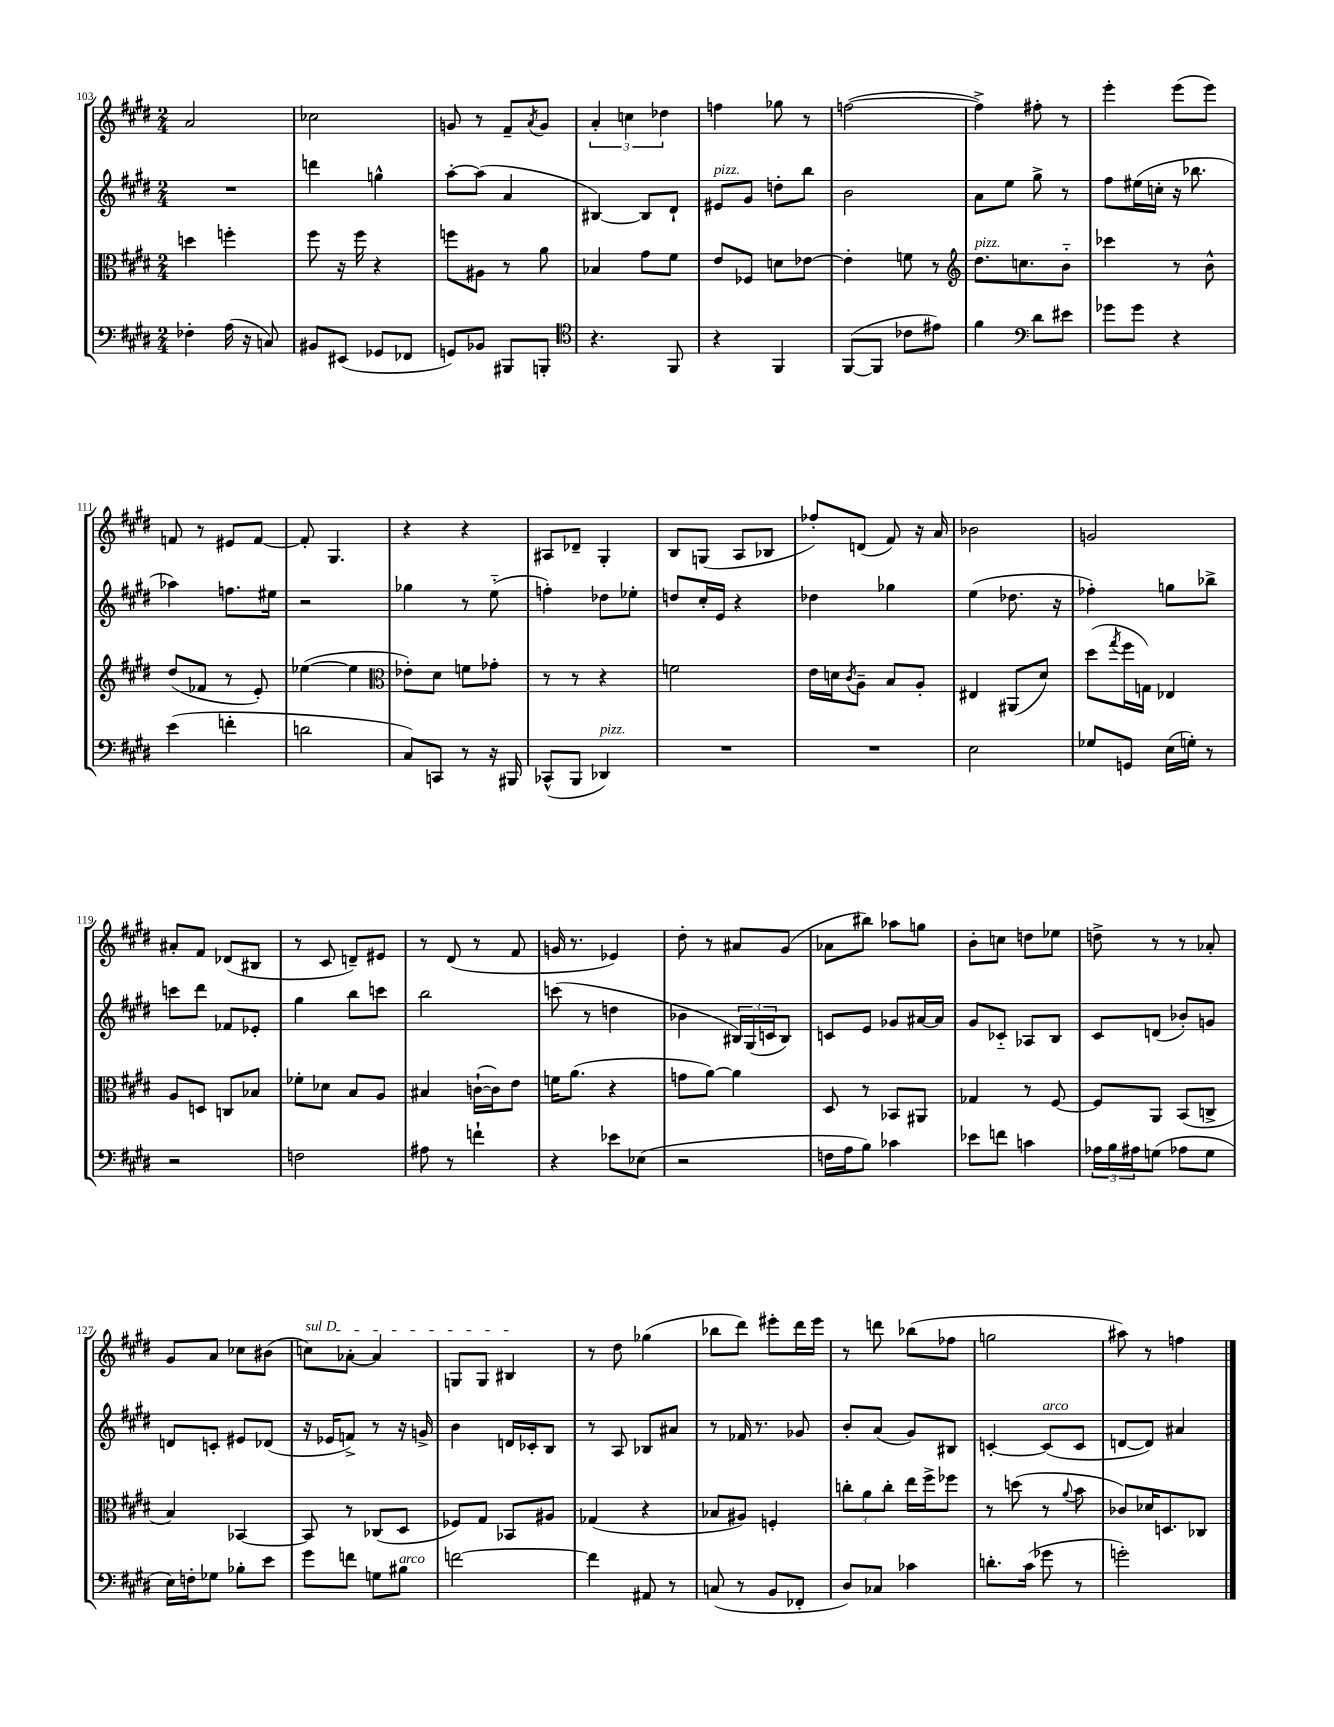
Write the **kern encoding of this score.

**kern	**kern	**kern	**kern
*staff4	*staff3	*staff2	*staff1
*clefF4	*clefC3	*clefG2	*clefG2
*k[f#c#g#d#]	*k[f#c#g#d#]	*k[f#c#g#d#]	*k[f#c#g#d#]
*M2/4	*M2/4	*M2/4	*M2/4
4F-'	4dd	2r	2a
(16A	4ff'	.	.
16r	.	.	.
8C)	.	.	.
=	=	=	=
8BB#	8ff#	4ddd	2cc-
(8EE#	16r	.	.
.	16ff#	.	.
8GG-	4r	4gg^^	.
8FF-	.	.	.
=	=	=	=
8GG)	8ff	[8aa'	8g
8BB-	8A#	(8aa]	8r
8BBB#	8r	4a	8f#~
.	.	.	8qa
8BBB'	8a	.	8g
=	=	=	=
*clefC4	*	*	*
4.r	4B-	[4B#)	6a'
.	.	.	6cc
.	8g#	8B#]	.
.	.	.	6dd-
8FF#	8f#	8d#`	.
=	=	=	=
4r	8e	8e#	4ff
.	8F-	8g#	.
4FF#	8d	8dd'	8gg-
.	[8e-	8bb	8r
=	=	=	=
([8FF#	4e-']	2b	([2ff
8FF#]	.	.	.
8c-	8f	.	.
8e#)	8r	.	.
=	=	=	=
*	*clefG2	*	*
4f#	8.dd#	8a	4ff^])
.	.	8ee	.
.	8.cc	.	.
*clefF4	*	*	*
8d#	.	8gg#^	8ff#'
8e#	8b'~	8r	8r
=	=	=	=
8g-	4ccc-	8ff#	4eee'
8g-	.	(16ee#	.
.	.	16cc'	.
4r	8r	16r	(8eee
.	.	8.bb-	.
.	8b^^	.	8eee)
=	=	=	=
(4e	(8dd#	4aa-)	8f
.	8f-	.	8r
4f'	8r	8.ff	8e#
.	8e')	.	[8f
.	.	16ee#	.
=	=	=	=
2d	([4ee-	2r	8f']
.	.	.	4.G#
.	4ee-]	.	.
=	=	=	=
*	*clefC3	*	*
8C#)	8e-')	4gg-	4r
8CC	8d#	.	.
8r	8f	8r	4r
16r	8g-'	(8ee'~	.
16BBB#	.	.	.
=	=	=	=
(8CC-^^	8r	4ff')	8A#
8BBB	8r	.	8d-~
4DD-)	4r	8dd-	4G#'
.	.	8ee-'	.
=	=	=	=
2r	2f	8dd	8B
.	.	16cc#'	(8G
.	.	16e	.
.	.	4r	8A
.	.	.	8B-
=	=	=	=
2r	16e	4dd-	8ff-')
.	16d	.	.
.	8qc#	.	.
.	8A~	.	(8d
.	8B	4gg-	8f#)
.	8A'	.	16r
.	.	.	16a
=	=	=	=
2E	4E#	(4ee	2b-
.	(8AA#	8.dd-	.
.	8d#)	.	.
.	.	16r	.
=	=	=	=
8G-	(8dd#	4ff-')	2g
.	8qgg#	.	.
8GG	16ff#	.	.
.	16G)	.	.
(16E	4E-	8gg	.
16G')	.	.	.
8r	.	8bb-^	.
=	=	=	=
2r	8A	8ccc	8a#'
.	8D	8ddd#	8f#
.	8C	8f-	(8d-
.	8B-	8e-'	8B#
=	=	=	=
2F	8f-'	4gg#	8r
.	8d-	.	8c#
.	8B	8bb	8d~)
.	8A	8ccc	8e#
=	=	=	=
8A#	4B#	2bb	8r
8r	.	.	(8d#
4f`	([16c`	.	8r
.	16c])	.	.
.	8e	.	8f#
=	=	=	=
4r	16f	(8ccc	16g
.	(8.a	.	8.r
.	.	8r	.
8e-	4r	4dd	4e-)
(8E-	.	.	.
=	=	=	=
2r	8g	4b-	8dd#'
.	[8a)	.	8r
.	4a]	24B#)	8a#
.	.	(24G#	.
.	.	24c	.
.	.	8B#)	(8g#
=	=	=	=
16F	8D#	8c	8a-
16A	.	.	.
8B)	8r	8e	8bb#)
4c-	8BB-	8g-	8aa-
.	8AA#	[16a#	8gg
.	.	16a#]	.
=	=	=	=
8e-	4G-	8g#	8b'
8f	.	8c-'~	8cc
4c	8r	8A-	8dd
.	[8F#	8B	8ee-
=	=	=	=
24A-	8F#]	8c#	8dd^
24B	.	.	.
24A#	.	.	.
(8G	8AA	(8d	8r
8A-	(8BB	8b-')	8r
8G	8C^	8g	8a-'
=	=	=	=
16E)	4B)	8d	8g#
16F'	.	.	.
8G-	.	8c'	8a
8B-'	[4BB-	8e#	8cc-
8e	.	(8d-	(8b#
=	=	=	=
8g#	8BB-]	16r	8cc)
.	.	16e-	.
8f	8r	8f^)	[8a-'
8G	(8C-	8r	4a-]
8B#	8D#	16r	.
.	.	16g^	.
=	=	=	=
[2f	8F-)	4b	8G
.	8G#	.	8G
.	8BB-	16d	4B#
.	.	16c-'	.
.	8A#	8B	.
=	=	=	=
4f]	(4G-	8r	8r
.	.	8A	8dd#
8AA#	4r	8B-	(4gg-
8r	.	8a#	.
=	=	=	=
(8C	8B-	8r	8bb-
8r	8A#)	16f-	8ddd#)
.	.	8.r	.
8BB	4F'	.	8eee#'
8FF-'	.	8g-	16ddd#
.	.	.	16eee#
=	=	=	=
8D#)	12cc'	8b'	8r
.	12a	.	.
8C-	.	(8a	8ddd
.	12cc'	.	.
4c-	16ee	8g#)	(8bb-
.	16ff#^	.	.
.	8ff-	8B#	8ff-
=	=	=	=
8.d'	8r	[4c'	2gg
.	(8dd	.	.
(16c#	.	.	.
8g-	8r	(8c]	.
.	8qqa	.	.
8r	8b	8c	.
=	=	=	=
2g')	8c-)	[8d	8aa#)
.	16d-	8d])	8r
.	8.D	.	.
.	.	4a#	4ff
.	8C-	.	.
==	==	==	==
*-	*-	*-	*-
